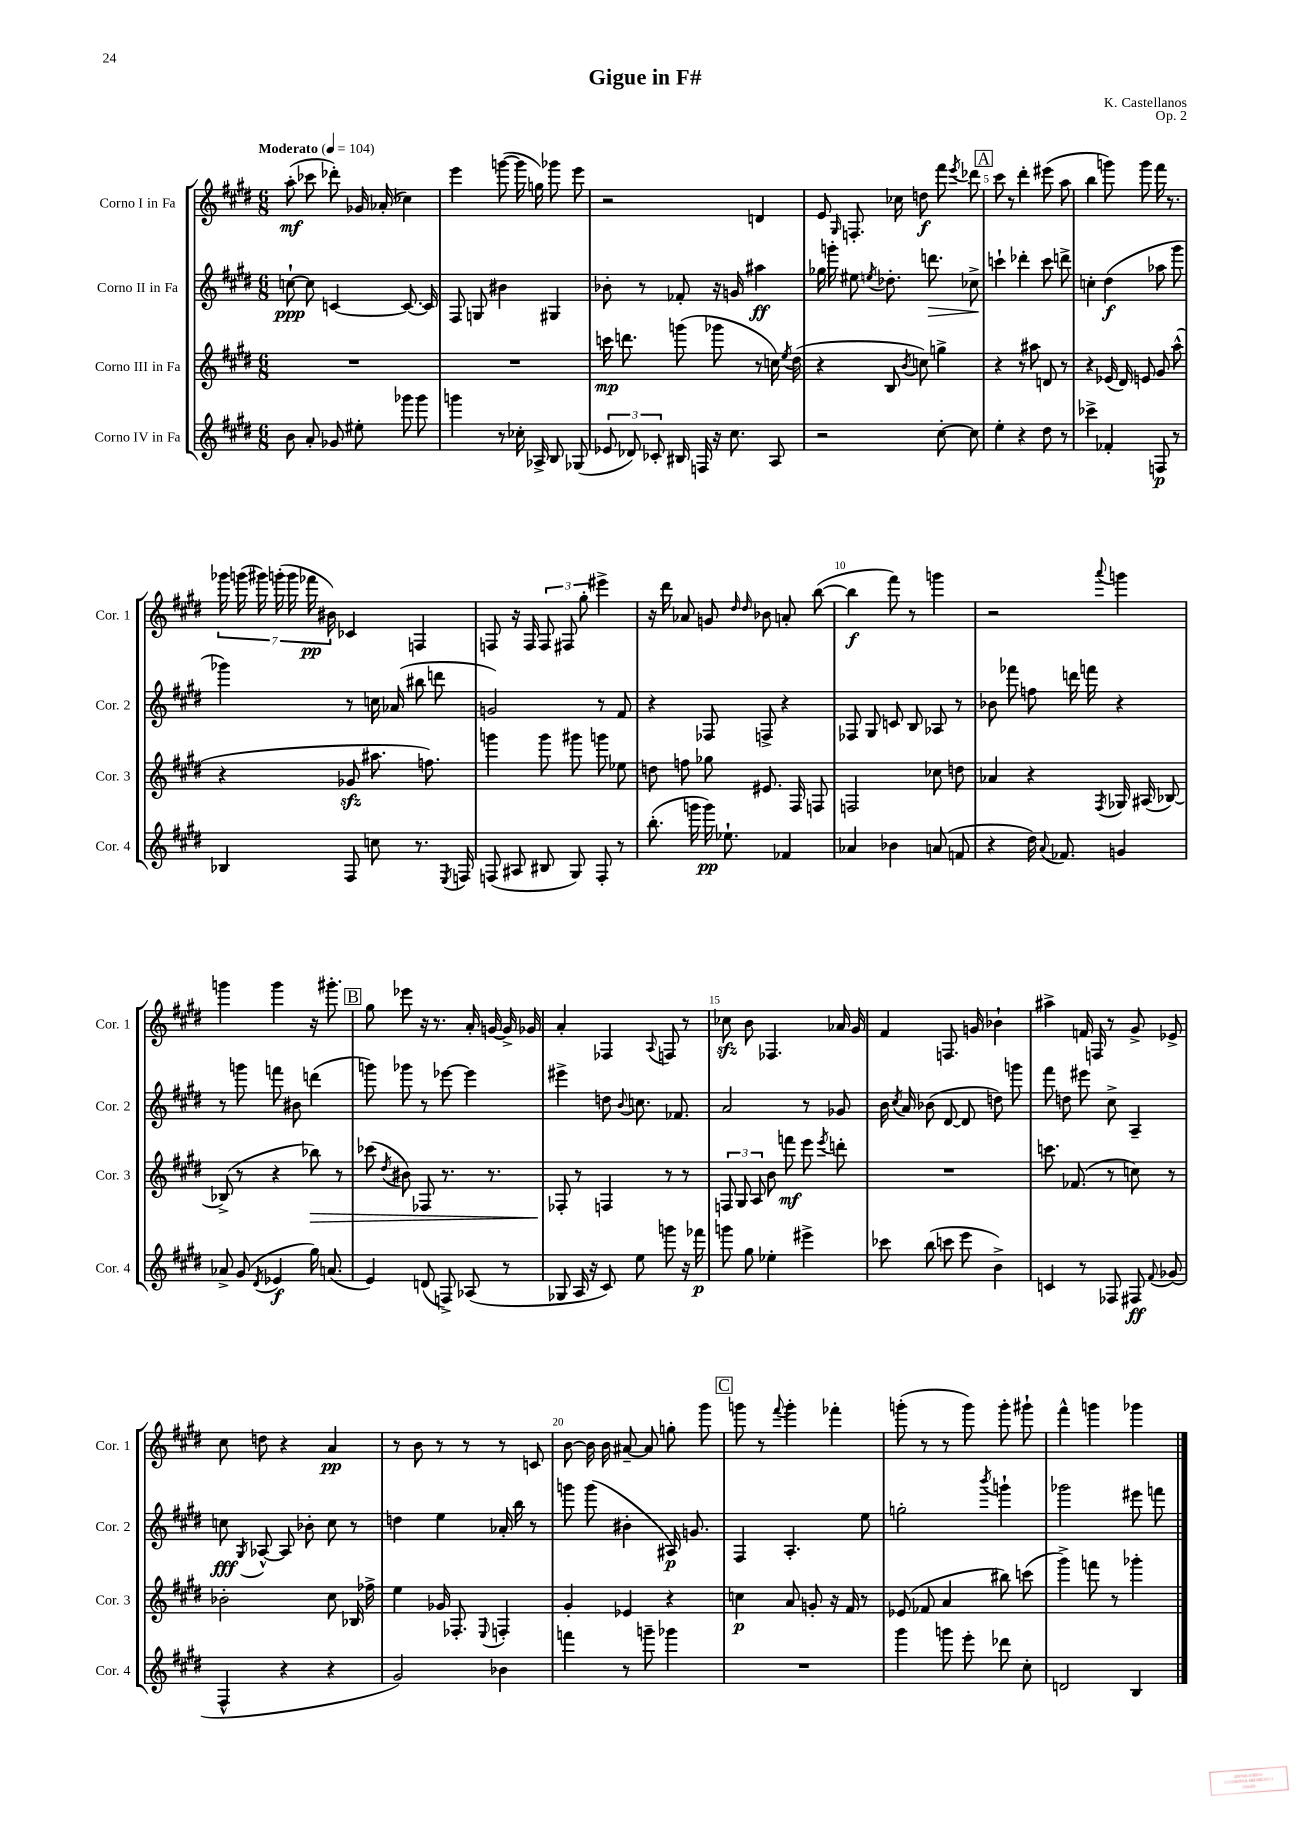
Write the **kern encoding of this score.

**kern	**kern	**kern	**kern
*staff4	*staff3	*staff2	*staff1
*clefG2	*clefG2	*clefG2	*clefG2
*k[f#c#g#d#]	*k[f#c#g#d#]	*k[f#c#g#d#]	*k[f#c#g#d#]
*M6/8	*M6/8	*M6/8	*M6/8
*MM104	*MM104	*MM104	*MM104
8b	2.r	[8cc`	(8aa'
8a'	.	8cc]	8ccc-
8g-	.	[4c	8ddd-')
8ee#'	.	.	16g-
.	.	.	(16a-'
8ggg-	.	8.c_	4cc-)
8ggg-	.	.	.
.	.	16c]	.
=	=	=	=
4ggg	2.r	8F#	4eee
.	.	8G	.
8r	.	4b#	([8ggg
16cc-'	.	.	16ggg]
16A-^	.	.	16gg)
8B	.	4G#	8ggg-
(8G-	.	.	8eee
=	=	=	=
12e-	16ccc	8b-'	2r
.	8.ddd	.	.
12d-)	.	.	.
.	.	8r	.
12c-'	.	.	.
16B#	(8ggg	8f-'	.
16F	.	.	.
16r	8ggg-	16r	.
8.cc#	.	16g	.
.	8r	4aa#	4d
8A	16cc)	.	.
.	8qee	.	.
.	(16dd#	.	.
=	=	=	=
2r	4r	16gg-	8e
.	.	16ggg'	.
.	.	.	16qqG#
.	.	8ee#	8.F'
.	.	8qee	.
.	8B	8.dd-'	.
.	.	.	16cc-
.	8qb	.	.
.	8cc)	.	8dd
.	.	8.ddd	.
[8cc#'	4gg^	.	8fff#
.	.	.	8qeee
8cc#]	.	8cc-^	8ddd-
=	=	=	=
4ee'	4r	4ccc`	8ccc#
.	.	.	8r
4r	8r	4ddd-'	4ddd#'
.	8aa#	.	.
8dd#	8d	8ccc	(8eee#
8r	8r	8ddd^	8aa
=	=	=	=
4ccc-^	4r	4cc'	4bb
4f-'	(16e-	(4dd#	8ggg)
.	16d#)	.	.
.	8e	.	8ggg
8F	8g#	8aa-	16fff#
.	.	.	8.r
8r	(8aa^^	8ggg#	.
=	=	=	=
4B-	4r	4ggg-)	28ggg-
.	.	.	(28ggg
.	.	.	28ggg#)
.	.	.	(28ggg'
.	.	.	28ggg
.	.	.	28fff-
.	.	.	28b#)
8F#	8g-	8r	4c-
8cc	8.aa#	16cc	.
.	.	(16a-	.
8.r	.	8bb#	4F
.	8.ff)	.	.
.	.	8ddd	.
8qE	.	.	.
16F	.	.	.
=	=	=	=
(8F	4ggg	2g)	8F
8A#	.	.	16r
.	.	.	16F
8B#	8ggg	.	12F
.	.	.	12F#
8G#)	8ggg#	.	.
.	.	.	12gg#'
8F'	8ggg	8r	4eee#^
8r	8ee-	8f#	.
=	=	=	=
(8.bb'	8dd	4r	16r
.	.	.	16ddd#
.	8ff	.	8a-
16ggg	.	.	.
16ggg)	8gg-	8F-	8g
8.ee-`	.	.	.
.	.	.	16qqdd#
.	.	.	16qqdd#
.	8.e#	8F^	8b-
4f-	.	4r	8a'
.	16F#	.	.
.	8F	.	([8bb
=	=	=	=
4a-	2F	8F-	4bb]
.	.	8G#	.
4b-	.	8c	8fff#)
.	.	8B	8r
(8a	8cc-	8A-	4ggg
8f	8dd	8r	.
=	=	=	=
4r	4a-	8b-	2r
.	.	8fff-	.
16dd#)	4r	8ff	.
8qqa	.	.	.
8.f-	.	.	.
.	.	16ddd	.
.	.	16fff	.
.	8qF#	.	8qqaaa
4g	16G-	4r	4ggg
.	(16A#	.	.
.	[8B-)	.	.
=	=	=	=
8a-^	(8B-^]	8r	4ggg
(8g#	8r	8ggg	.
8qd#	.	.	.
4e-	4r	8fff	4ggg
.	.	8b#	.
16gg#)	8bb-)	(4ddd	16r
(8.a	.	.	8.ggg#'
.	8r	.	.
=	=	=	=
4e)	(8ccc-	8ggg)	8gg#
.	8qdd#	.	.
.	8b#)	8ggg-	8eee-
(8d	8F-	8r	16r
.	.	.	8.r
8F^)	8.r	[8eee-	.
(8A-	.	4eee-]	16a'
.	8.r	.	[16g
8r	.	.	16g^]
.	.	.	16g-
=	=	=	=
8G-	8F-'	4eee#^	4a'
16A	8r	.	.
16r	.	.	.
8c#)	4F	8dd	4F-
.	.	8qqb	.
8ee	.	8.cc	.
.	.	.	8qqA
8ggg	8r	.	8F
.	.	8.f-	.
16r	8r	.	8r
16fff-	.	.	.
=	=	=	=
8ggg	12F	2a	8cc-
.	12G#	.	.
8gg#	.	.	8b
.	12A	.	.
4ee-'	8b	.	4.F-
.	8fff	.	.
4eee#^	8eee	8r	.
.	8qeee	.	.
.	8ddd'	8g-	16a-
.	.	.	16g#
=	=	=	=
8ccc-	2.r	16b	4f#
.	.	8qcc#	.
.	.	16a	.
(8bb	.	(8b-	.
8ccc	.	[8d#	8.F
8eee	.	8d#]	.
.	.	.	16g
4b^)	.	8dd)	4b-`
.	.	8ggg	.
=	=	=	=
4c	8.ccc	8fff#	4aa#^
.	.	8dd	.
.	(8.f-	.	.
8r	.	8eee#	16f
.	.	.	16F
8F-	8r	8cc#^	8r
8F#	8cc)	4A~	8g#^
8qqf#	.	.	.
(8g-	8r	.	8e-^
=	=	=	=
4F#^^	2b-'	8cc	8cc#
.	.	8qG#	.
.	.	[8A-^^	8dd
4r	.	8A-]	4r
.	.	8b-'	.
4r	8cc#	8cc	4a
.	16B-	8r	.
.	16ff-^	.	.
=	=	=	=
2g#)	4ee	4dd	8r
.	.	.	8b
.	16g-	4ee	8r
.	8.F-'	.	.
.	.	.	8r
.	8qqE	.	.
4b-	4F'	16a-'	8r
.	.	16bb	.
.	.	8r	8c
=	=	=	=
4fff	4g#'	8ggg	[8b
.	.	(8ggg	16b]
.	.	.	16b
8r	4e-	4b#'	[8a#~
8ggg~	.	.	8a#]
4ggg-	4r	16A#)	8gg'
.	.	8.g	.
.	.	.	8ggg#
=	=	=	=
2.r	4cc	4F#	8ggg
.	.	.	8r
.	.	.	8qqfff#
.	8a	4.A'	4ggg'
.	8g'	.	.
.	16r	.	4fff-'
.	16f#	.	.
.	8r	8ee	.
=	=	=	=
4ggg#	(8e-	2gg'	(8ggg'
.	8f-	.	8r
8ggg	4a	.	8r
8eee'	.	.	8ggg)
.	.	8qbbb	.
8ddd-	8bb#)	4ggg`	8ggg'
8cc#'	(8ccc	.	8ggg#`
=	=	=	=
2d	4ggg#^)	2ggg-	4fff#^^
.	8fff	.	4ggg
.	8r	.	.
4B	4ggg-'	8eee#	4ggg-
.	.	8fff	.
==	==	==	==
*-	*-	*-	*-
